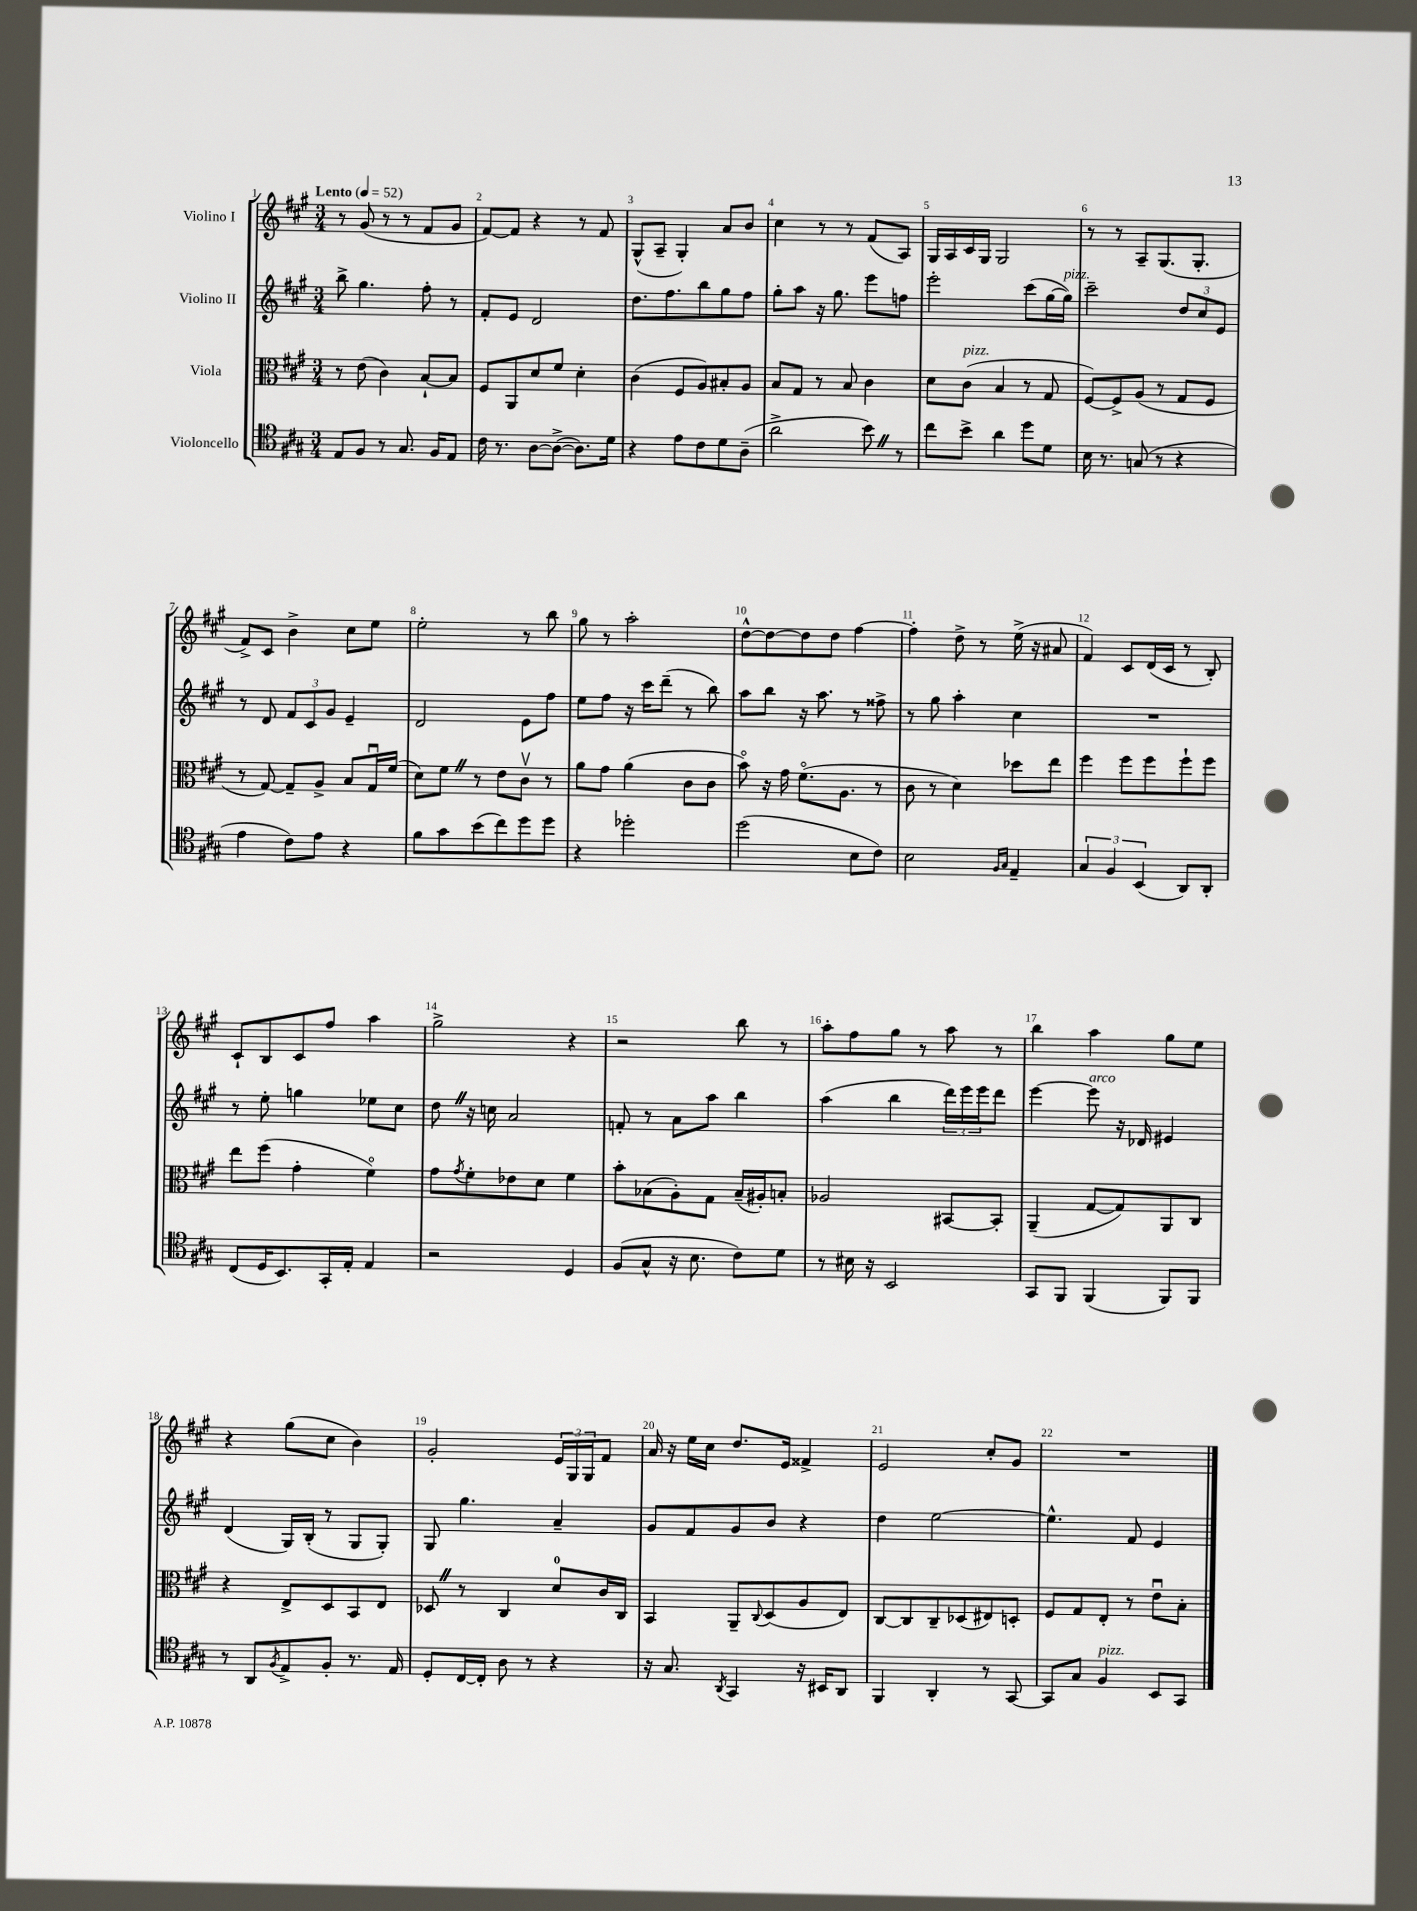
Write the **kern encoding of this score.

**kern	**kern	**kern	**kern
*staff4	*staff3	*staff2	*staff1
*clefC4	*clefC3	*clefG2	*clefG2
*k[f#c#g#]	*k[f#c#g#]	*k[f#c#g#]	*k[f#c#g#]
*M3/4	*M3/4	*M3/4	*M3/4
*MM52	*MM52	*MM52	*MM52
8E/L	8r	8bb^\	8r
8F#/J	(8e\	4.gg#\	(8g#/
8r	4c#\)	.	8r
8.G#/	.	.	8r
.	[8B`/L	8ff#'\	8f#/L
16F#/LK	.	.	.
8E/J	8B/]J	8r	8g#/J
=	=	=	=
16c#\	8F#/L	8f#'/L	[8f#/L)
8.r	.	.	.
.	8AA/	8e/J	8f#/]J
[8A\L	8d/	2d/	4r
(8A^\_J	8f#/J	.	.
8.A\]L)	4d'\	.	8r
.	.	.	8f#/
16d\Jk	.	.	.
=	=	=	=
4r	(4c#\	8.dd\L	(8G#^^/L
.	.	.	8A~/J
.	.	8.ff#\	.
8e\L	8F#/L	.	4G#'/)
8c#\	8A/)	8bb\	.
8d\	8B#'/	8gg#\	8a/L
(8A~\J	8A/J	8ff#\J	8b/J
=	=	=	=
2a^\	8B/L	8gg#'\L	4cc#\
.	8G#/J	8aa\J	.
.	8r	16r	8r
.	.	8.gg#\	.
.	8B/	.	8r
8b\)	4c#\	8eee\L	(8f#/L
8r	.	8ff\J	8A/J)
=	=	=	=
8cc#\L	8d\L	2eee'\	16G#/LL
.	.	.	16A/
8b^\J	(8c#\J	.	16c#/
.	.	.	16G#/JJ
4a\	4B/	.	2G#/
8dd\L	8r	(8ccc#\L	.
8d\J	8G#/	[16gg#\L	.
.	.	16gg#\]JJ)	.
=	=	=	=
16B\	[8F#/L)	2ccc#~\	8r
8.r	.	.	.
.	8F#^/]	.	8r
(8G/	(8A/J	.	8A~/L
8r	8r	.	(8.G#/
4r	8G#/L	12dd/L	.
.	.	.	8.G#'/J
.	.	12cc#/	.
.	8F#/J	.	.
.	.	12e/J	.
=	=	=	=
4e\	8r	8r	8f#^/L)
.	[8G#/)	8d/	8c#/J
8c#\L)	8G#~/]L	12f#/L	4b^\
.	.	12c#/	.
8e\J	8A^/J	.	.
.	.	12g#/J	.
4r	8B/L	4e~/	8cc#\L
.	16G#u/L	.	8ee\J
.	(16f#/JJ	.	.
=	=	=	=
8f#\L	8d\L)	2d/	2ee'\
8g#\	8f#\J	.	.
(8b\	8r	.	.
8cc#\)	8e\L	.	.
8dd\	8c#v\J	8e\L	8r
8dd\J	8r	8ff#\J	8bb\
=	=	=	=
4r	8a\L	8ee\L	8gg#\
.	8g#\J	8ff#\J	8r
2dd-'\	(4a\	16r	2aa'\
.	.	16ccc#\LK	.
.	.	(8ddd~\J	.
.	8c#\L	8r	.
.	8c#\J	8bb\)	.
=	=	=	=
(2dd\	8bo\)	8aa\L	[8dd^^\L
.	16r	8bb\J	8dd\_
.	16g#\	.	.
.	(8.f#o\L	16r	8dd\]
.	.	8.aa\	.
.	.	.	8dd\J
.	8.A\J	.	.
8B\L	.	8r	[4ff#\
8c#\J)	8r	8ff##^\	.
=	=	=	=
2B\	8c#\	8r	4ff#'\]
.	8r	8gg#\	.
.	4d\)	4aa'\	8dd^\
.	.	.	8r
16qqF#/LL	.	.	.
16qqG#/JJ	.	.	.
4E~/	8dd-\L	4cc#\	(16ee^\
.	.	.	16r
.	8ee\J	.	8a#/
=	=	=	=
6G#/	4ff#\	2.r	4f#/)
6F#/	.	.	.
.	8ff#\L	.	8c#/L
(6BB/	.	.	.
.	8ff#\	.	(16d/L
.	.	.	16c#/JJ
8AA/L)	8ff#`\	.	8r
8AA'/J	8ff#\J	.	8B'/)
=	=	=	=
(8C#/L	8ee\L	8r	8c#`/L
16D/K	(8ff#\J	8ee'\	8B/
8.BB/)	.	.	.
.	4g#'\	4gg\	8c#/
16GG#'/L	.	.	8ff#/J
16E'/JJ	.	.	.
4E/	4f#o\)	8ee-\L	4aa\
.	.	8cc#\J	.
=	=	=	=
2r	8g#\L	8dd\	2gg#^\
.	8qg#/	.	.
.	8f#'\	16r	.
.	.	16cc\	.
.	8e-\	2a/	.
.	8d\J	.	.
4D/	4f#\	.	4r
=	=	=	=
(8F#/L	8b'\L	8f'/	2r
8G#^^/J	(8B-\	8r	.
16r	8A'\)	8a\L	.
8.B\	.	.	.
.	8G#\J	8aa\J	.
8c#\L)	(16B-~/LL	4bb\	8bb\
.	16A#'/J)	.	.
8d\J	8B'/J	.	8r
=	=	=	=
8r	2A-/	(4aa\	8aa'\L
16B#\	.	.	8ff#\
16r	.	.	.
2BB/	.	4bb\	8gg#\J
.	.	.	8r
.	[8BB#/L	24ddd\LL)	8aa\
.	.	24eee\	.
.	.	24eee\J	.
.	8BB#'/]J	8ddd\J	8r
=	=	=	=
8GG#/L	(4AA~/	[4eee\	4bb\
8FF#/J	.	.	.
(4FF#/	[8G#/L	8eee\]	4aa\
.	8G#/])	16r	.
.	.	16d-/	.
8FF#/L)	8AA/	4e#/	8gg#\L
8FF#/J	8C#/J	.	8ee\J
=	=	=	=
8r	4r	(4d/	4r
8AA/L	.	.	.
8qF#/	.	.	.
8E^/	8E^/L	16G#/LL)	(8gg#\L
.	.	(16B'/JJ	.
8F#'/J	8D/	8r	8cc#\J
8.r	8BB/	8G#/L	4b\)
.	8E/J	8G#'/J)	.
16E/	.	.	.
=	=	=	=
8D'/L	8D-/	8G#/	2g#'/
[16C#/L	8r	4.gg#\	.
16C#'/]JJ	.	.	.
8A\	4C#/	.	.
8r	.	.	.
4r	8d/L	4a~/	24e/LL
.	.	.	24G#/
.	.	.	24G#/J
.	16c#/L	.	8f#/J
.	16C#/JJ	.	.
=	=	=	=
16r	4BB/	8g#/L	16a/
8.G#/	.	.	16r
.	.	8f#/	16ee\LL
.	.	.	16cc#\JJ
8qAA/	.	.	.
4GG#/	8AA~/L	8g#/	8.dd/L
.	8qqC#/	.	.
.	(8D/	8b/J	.
.	.	.	16e/Jk
16r	8A/	4r	4f##^/
16BB#/LK	.	.	.
8AA/J	8E/J)	.	.
=	=	=	=
4FF#/	[8C#/L	4dd\	2e/
.	8C#/]	.	.
4AA'/	8C#~/	[2ee\	.
.	(8D-/	.	.
8r	8E#/)	.	8cc#'/L
[8GG#/	8D'/J	.	8g#/J
=	=	=	=
8GG#/]L	8F#/L	4.ee^^\]	2.r
8G#/J	8G#/	.	.
4F#/	8E'/J	.	.
.	8r	8f#/	.
8BB/L	8eu\L	4e/	.
8GG#/J	8B'\J	.	.
==	==	==	==
*-	*-	*-	*-
